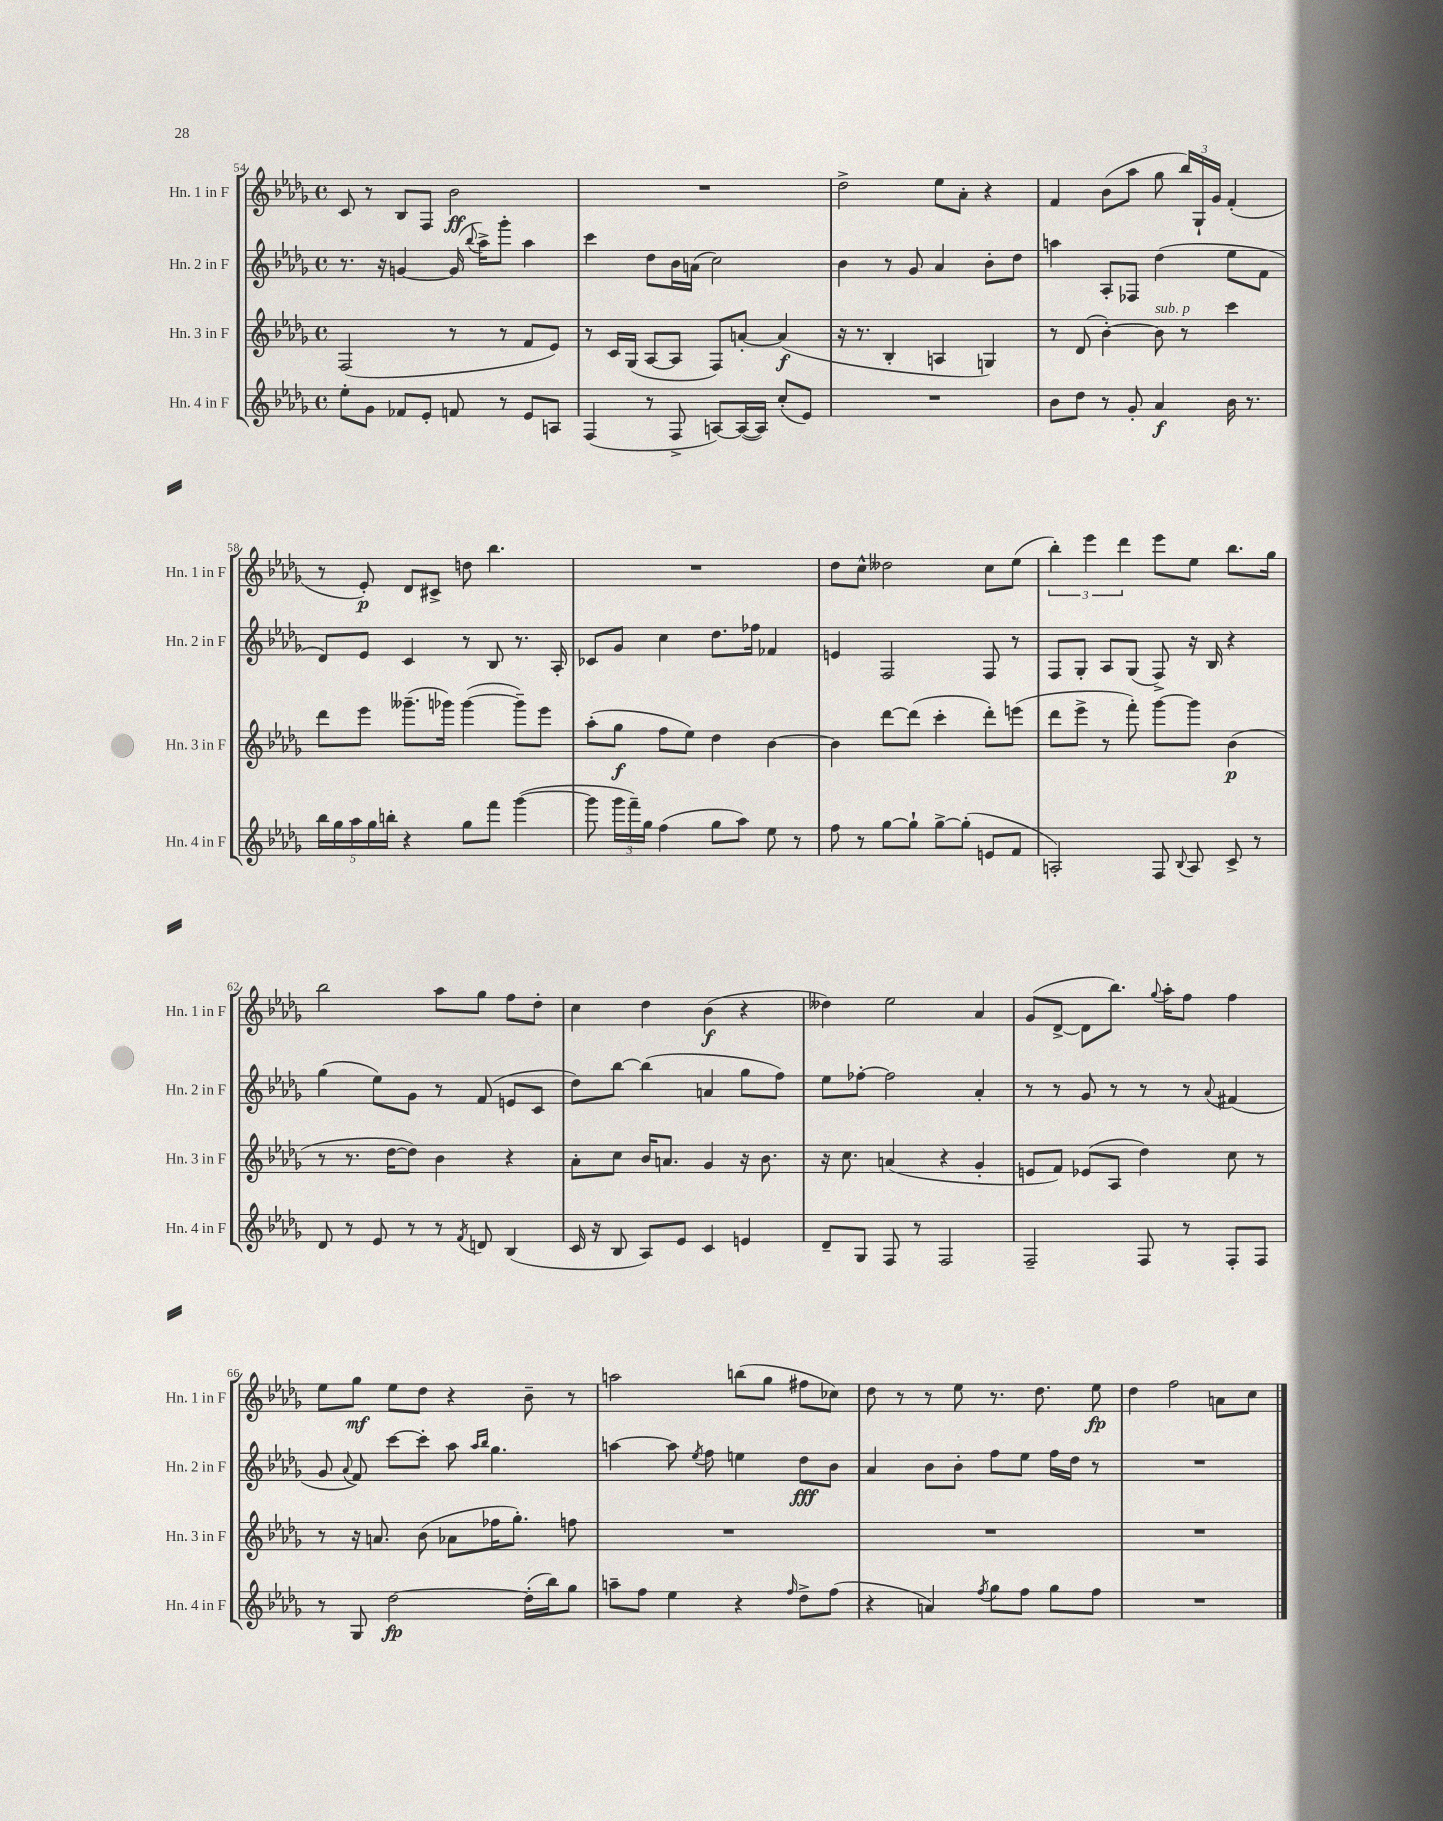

**kern	**dynam	**kern	**dynam	**kern	**dynam	**kern	**dynam
*part4	*part4	*part3	*part3	*part2	*part2	*part1	*part1
*staff4	*staff4	*staff3	*staff3	*staff2	*staff2	*staff1	*staff1
*I"Hn. 4 in F	*	*I"Hn. 3 in F	*	*I"Hn. 2 in F	*	*I"Hn. 1 in F	*
*I'Hn. 4 in F	*	*I'Hn. 3 in F	*	*I'Hn. 2 in F	*	*I'Hn. 1 in F	*
*clefG2	*	*clefG2	*	*clefG2	*	*clefG2	*
*k[b-e-a-d-g-]	*	*k[b-e-a-d-g-]	*	*k[b-e-a-d-g-]	*	*k[b-e-a-d-g-]	*
*M4/4	*	*M4/4	*	*M4/4	*	*M4/4	*
*met(c)	*	*met(c)	*	*met(c)	*	*met(c)	*
=54	=54	=54	=54	=54	=54	=54	=54
8ee-'\L	.	(2F/	.	8.r	.	8c/	.
8g-\J	.	.	.	.	.	8r	.
.	.	.	.	16r	.	.	.
8f-X/L	.	.	.	[4gn/	.	8B-/L	.
8e-'/J	.	.	.	.	.	8F/J	.
8fn/	.	8r	.	(16g/]	.	2b-\	ff
.	.	.	.	8qqbb-/	.	.	.
.	.	.	.	16aa-^\KL)	.	.	.
8r	.	8r	.	8ggg-'\J	.	.	.
8e-/L	.	8f/L	.	4aa-\	.	.	.
8An/J	.	8e-/J)	.	.	.	.	.
=55	=55	=55	=55	=55	=55	=55	=55
(4F/	.	8r	.	4ccc\	.	1r	.
.	.	16c/LL	.	.	.	.	.
.	.	(16G-/JJ	.	.	.	.	.
8r	.	[8A-/L	.	8dd-\L	.	.	.
8F^/	.	8A-/J]	.	16b-\L	.	.	.
.	.	.	.	(16an\JJ	.	.	.
[8An/L)	.	8F/L)	.	2cc\)	.	.	.
(16A/L_	.	[8an'/J	.	.	.	.	.
16A/JJ])	.	.	.	.	.	.	.
(8cc'/L	.	(4a/]	f	.	.	.	.
8e-/J)	.	.	.	.	.	.	.
=56	=56	=56	=56	=56	=56	=56	=56
1r	.	16r	.	4b-\	.	2dd-^\	.
.	.	8.r	.	.	.	.	.
.	.	4B-'/	.	8r	.	.	.
.	.	.	.	8g-/	.	.	.
.	.	4An/	.	4a-/	.	8ee-\L	.
.	.	.	.	.	.	8a-'\J	.
.	.	4Gn/)	.	8b-'\L	.	4r	.
.	.	.	.	8dd-\J	.	.	.
=57	=57	=57	=57	=57	=57	=57	=57
8b-\L	.	8r	.	4aan\	.	4f/	.
8dd-\J	.	(8d-/	.	.	.	.	.
8r	.	[4b-'\)	.	8A-'/L	.	(8b-\L	.
8g-'/	.	.	.	8F-X/J	.	8aa-\J	.
!	!	!LO:TX:a:i:t=sub. p	!	!	!	!	!
4a-/	f	8b-\]	.	(4dd-\	.	8gg-\	.
.	.	8r	.	.	.	24bb-/LL)	.
.	.	.	.	.	.	24G-`/	.
.	.	.	.	.	.	24g-/JJ	.
16b-\	.	4ccc\	.	8ee-\L	.	(4f'/	.
8.r	.	.	.	.	.	.	.
.	.	.	.	8f\J	.	.	.
!!LO:LB:g=z
=58	=58	=58	=58	=58	=58	=58	=58
20bb-\LL	.	8ddd-\L	.	8d-/L)	.	8r	.
20gg-\	.	.	.	.	.	.	.
20aa-\	.	.	.	.	.	.	.
.	.	8eee-\J	.	8e-/J	.	8e-'/)	p
20gg-\	.	.	.	.	.	.	.
20bbn'\JJ	.	.	.	.	.	.	.
4r	.	(8.ggg--X~\L	.	4c/	.	8d-/L	.
.	.	.	.	.	.	8c#X^/J	.
.	.	16ggg-X\Jk)	.	.	.	.	.
8gg-\L	.	([4ggg-\	.	8r	.	8ddn\	.
8fff\J	.	.	.	8B-/	.	4.bb-\	.
([4ggg-\	.	8ggg-~\L])	.	8.r	.	.	.
.	.	8eee-\J	.	.	.	.	.
.	.	.	.	16A-'/	.	.	.
=59	=59	=59	=59	=59	=59	=59	=59
8ggg-\]	.	(8aa-'\L	.	8c-X/L	.	1r	.
24ggg-\LL	.	8gg-\J	f	8g-/J	.	.	.
24fff~\)	.	.	.	.	.	.	.
24gg-\JJ	.	.	.	.	.	.	.
(4ff\	.	8ff\L	.	4cc\	.	.	.
.	.	8ee-\J)	.	.	.	.	.
8gg-\L	.	4dd-\	.	8.dd-\L	.	.	.
8aa-\J)	.	.	.	.	.	.	.
.	.	.	.	16ff-X\Jk	.	.	.
8ee-\	.	[4b-\	.	4f-X/	.	.	.
8r	.	.	.	.	.	.	.
=60	=60	=60	=60	=60	=60	=60	=60
8ff\	.	4b-\]	.	4en/	.	8dd-\L	.
8r	.	.	.	.	.	8cc^^\J	.
[8gg-\L	.	[8ddd-\L	.	2F/	.	2dd--X\	.
8gg-`\J]	.	(8ddd-\J]	.	.	.	.	.
[8gg-^\L	.	4ccc'\	.	.	.	.	.
(8gg-'\J]	.	.	.	.	.	.	.
8en/L	.	8ddd-'\L)	.	8F/	.	8cc\L	.
8f/J	.	(8eeen\J	.	8r	.	(8ee-\J	.
=61	=61	=61	=61	=61	=61	=61	=61
2An'/)	.	8ddd-\L	.	8F/L	.	6bb-'\)	.
.	.	8eee-^\J	.	8G-'/J	.	.	.
.	.	.	.	.	.	6eee-\	.
.	.	8r	.	8A-/L	.	.	.
.	.	.	.	.	.	6ddd-\	.
.	.	8fff'\)	.	(8G-/J	.	.	.
8F/	.	[8ggg-\L	.	8F^/)	.	8eee-\L	.
8qqB-/	.	.	.	.	.	.	.
8A/	.	8ggg-\J]	.	16r	.	8ee-\J	.
.	.	.	.	16B-/	.	.	.
8c^/	.	(4b-\	p	4r	.	8.bb-\L	.
8r	.	.	.	.	.	.	.
.	.	.	.	.	.	16gg-\Jk	.
!!LO:LB:g=z
=62	=62	=62	=62	=62	=62	=62	=62
8d-/	.	8r	.	(4gg-\	.	2bb-\	.
8r	.	8.r	.	.	.	.	.
8e-/	.	.	.	8ee-\L)	.	.	.
.	.	[16dd-\KL	.	.	.	.	.
8r	.	8dd-\J])	.	8g-\J	.	.	.
8r	.	4b-\	.	8r	.	8aa-\L	.
8qf/	.	.	.	.	.	.	.
8dn/	.	.	.	(8f/	.	8gg-\J	.
(4B-/	.	4r	.	8en/L	.	8ff\L	.
.	.	.	.	8c/J	.	8dd-'\J	.
=63	=63	=63	=63	=63	=63	=63	=63
16c/	.	8a-'\L	.	8dd-\L)	.	4cc\	.
16r	.	.	.	.	.	.	.
8B-/	.	8cc\J	.	[8bb-\J	.	.	.
8A-/L)	.	16b-/KL	.	(4bb-\]	.	4dd-\	.
.	.	8.an/J	.	.	.	.	.
8e-/J	.	.	.	.	.	.	.
4c/	.	4g-/	.	4an/	.	(4b-\	f
4en/	.	16r	.	8gg-\L	.	4r	.
.	.	8.b-\	.	.	.	.	.
.	.	.	.	8ff\J)	.	.	.
=64	=64	=64	=64	=64	=64	=64	=64
8d-~/L	.	16r	.	8ee-\L	.	4dd--X\)	.
.	.	8.cc\	.	.	.	.	.
8G-/J	.	.	.	[8ff-X'\J	.	.	.
8F/	.	(4an/	.	2ff-\]	.	2ee-\	.
8r	.	.	.	.	.	.	.
2F/	.	4r	.	.	.	.	.
.	.	4g-'/	.	4a-'/	.	4a-/	.
=65	=65	=65	=65	=65	=65	=65	=65
2F~/	.	8en/L	.	8r	.	(8g-/L	.
.	.	8f/J)	.	8r	.	[8d-^/J	.
.	.	(8e-X/L	.	8g-/	.	8d-\L]	.
.	.	8A-/J	.	8r	.	8.bb-\J)	.
8F/	.	4dd-\)	.	8r	.	.	.
.	.	.	.	.	.	8qqgg-/	.
.	.	.	.	.	.	16aa-'\KL	.
8r	.	.	.	8r	.	8ff\J	.
.	.	.	.	8qqa-/	.	.	.
8F'/L	.	8cc\	.	(4f#X/	.	4ff\	.
8F/J	.	8r	.	.	.	.	.
!!LO:LB:g=z
=66	=66	=66	=66	=66	=66	=66	=66
8r	.	8r	.	8g-/	.	8ee-\L	.
.	.	.	.	8qqa-/	.	.	.
8G-/	.	16r	.	8f/)	.	8gg-\J	mf
.	.	8.an/	.	.	.	.	.
[2dd-\	fp	.	.	[8ccc\L	.	8ee-\L	.
.	.	(8b-\	.	8ccc'\J]	.	8dd-\J	.
.	.	8a-X\L	.	8aa-\	.	4r	.
.	.	.	.	16qqaa-/LL	.	.	.
.	.	.	.	16qqbb-/JJ	.	.	.
.	.	16ff-X\K	.	4.gg-\	.	.	.
.	.	8.gg-'\J)	.	.	.	.	.
(16dd-'\LL]	.	.	.	.	.	8b-~\	.
16bb-\J)	.	.	.	.	.	.	.
8gg-\J	.	8ffn\	.	.	.	8r	.
=67	=67	=67	=67	=67	=67	=67	=67
8aan~\L	.	1r	.	[4aan\	.	2aan\	.
8ff\J	.	.	.	.	.	.	.
4ee-\	.	.	.	8aa\]	.	.	.
.	.	.	.	8qee-/	.	.	.
.	.	.	.	8ff\	.	.	.
4r	.	.	.	4een\	.	(8bbn\L	.
.	.	.	.	.	.	8gg-\J	.
16qqff/	.	.	.	.	.	.	.
8dd-^\L	.	.	.	8dd-\L	fff	8ff#X\L	.
(8ff\J	.	.	.	8b-\J	.	8cc-X\J)	.
=68	=68	=68	=68	=68	=68	=68	=68
4r	.	1r	.	4a-/	.	8dd-\	.
.	.	.	.	.	.	8r	.
4an/)	.	.	.	8b-\L	.	8r	.
.	.	.	.	8b-'\J	.	8ee-\	.
8qff/	.	.	.	.	.	.	.
8gg-\L	.	.	.	8ff\L	.	8.r	.
8ff\J	.	.	.	8ee-\J	.	.	.
.	.	.	.	.	.	8.dd-\	.
8gg-\L	.	.	.	16ff\LL	.	.	.
.	.	.	.	16dd-\JJ	.	.	.
8ff\J	.	.	.	8r	.	8ee-\	fp
=69	=69	=69	=69	=69	=69	=69	=69
1r	.	1r	.	1r	.	4dd-\	.
.	.	.	.	.	.	2ff\	.
.	.	.	.	.	.	8an\L	.
.	.	.	.	.	.	8cc\J	.
==	==	==	==	==	==	==	==
*-	*-	*-	*-	*-	*-	*-	*-
